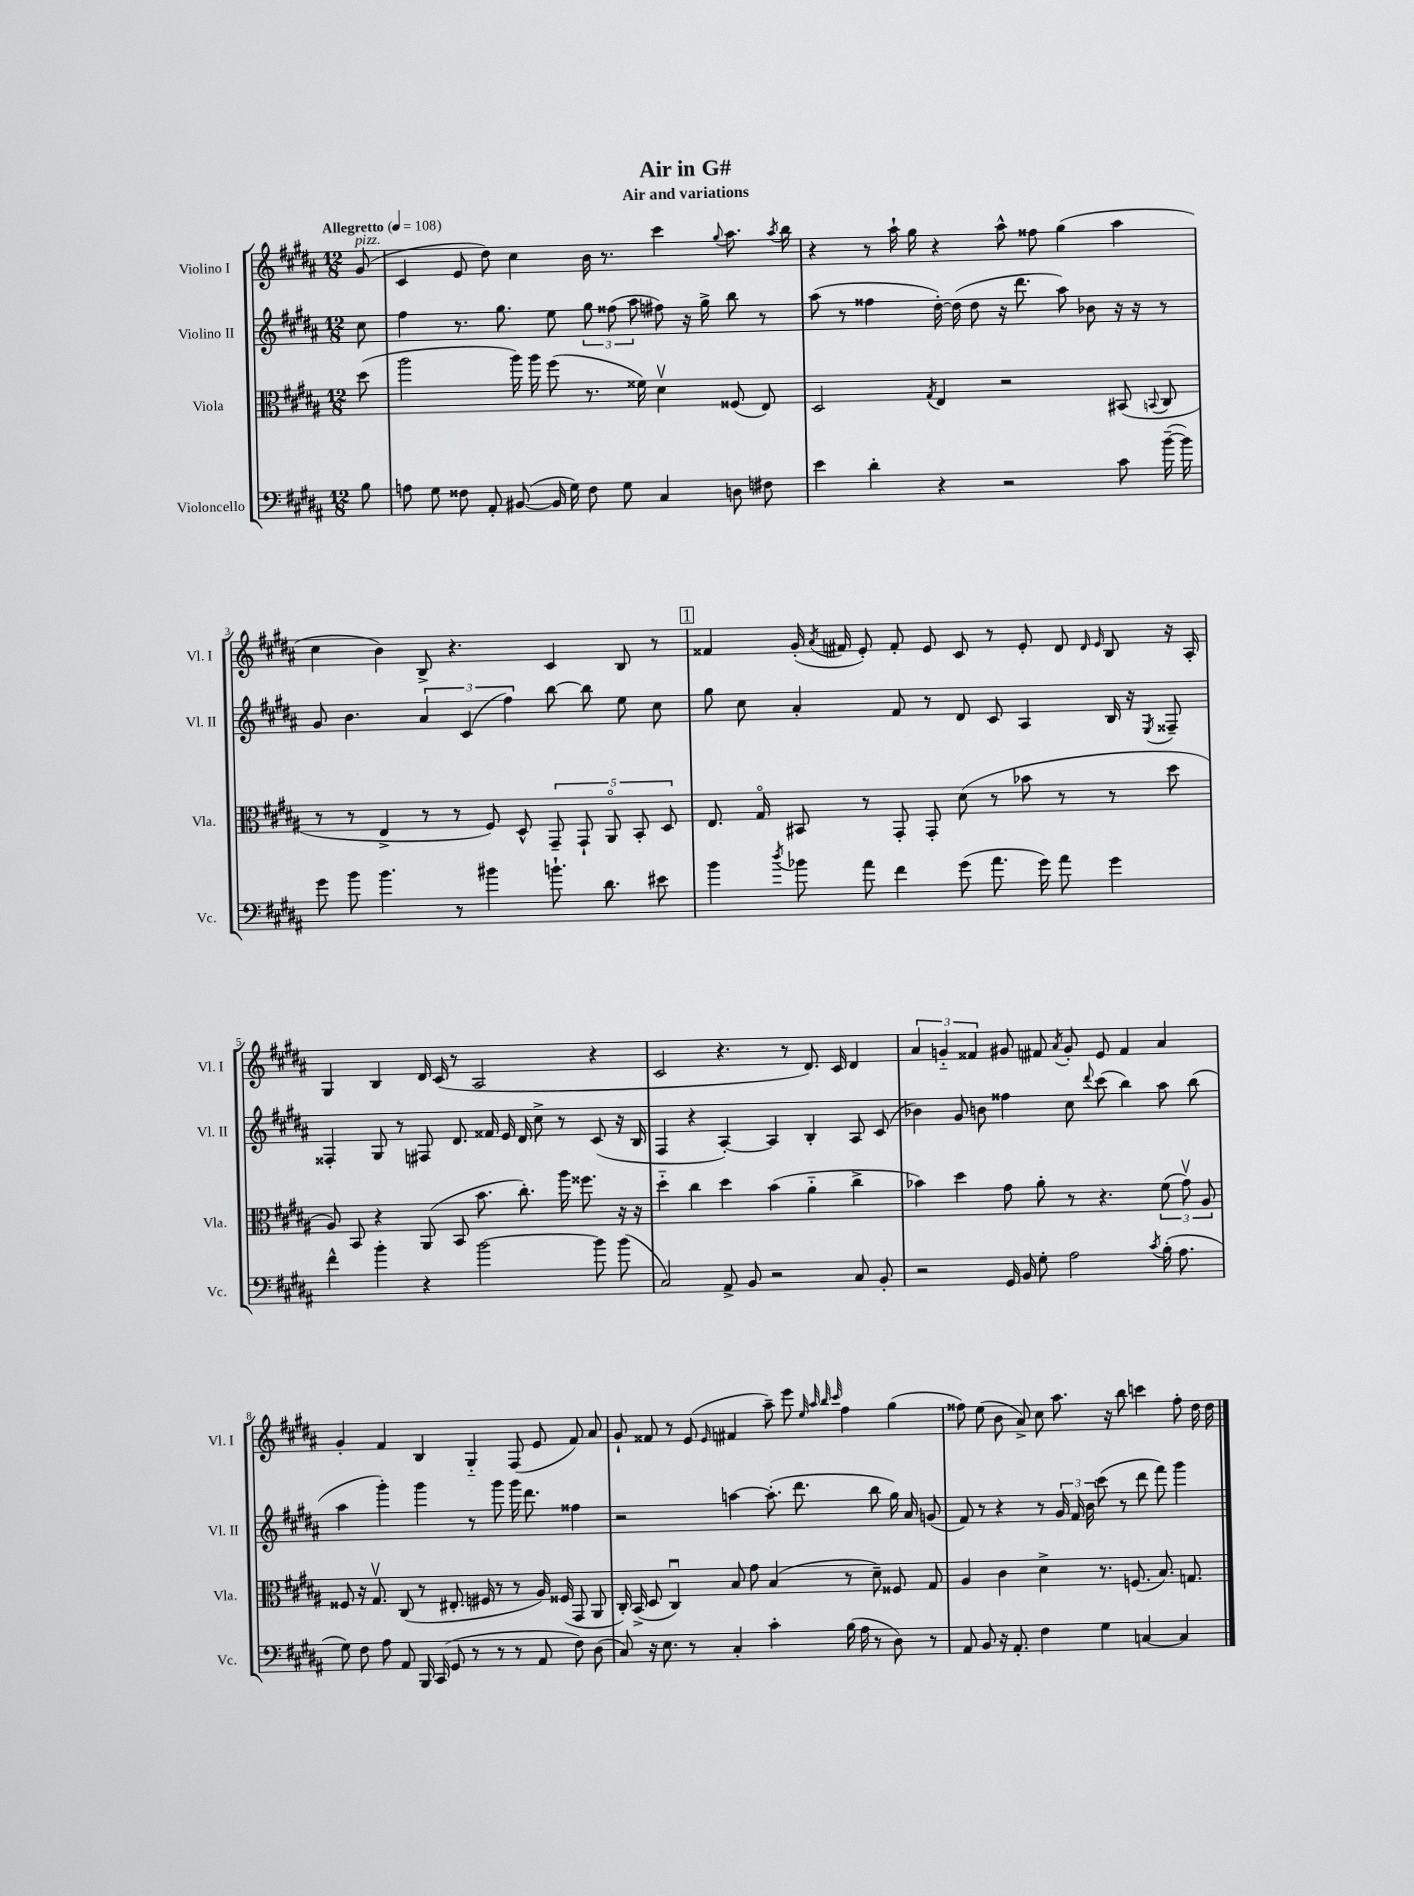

**kern	**kern	**kern	**kern
*staff4	*staff3	*staff2	*staff1
*clefF4	*clefC3	*clefG2	*clefG2
*k[f#c#g#d#a#]	*k[f#c#g#d#a#]	*k[f#c#g#d#a#]	*k[f#c#g#d#a#]
*M12/8	*M12/8	*M12/8	*M12/8
*MM108	*MM108	*MM108	*MM108
8B	(8dd#	8cc#	(8g#
=	=	=	=
8A	2aa#	4ff#	4c#
8G#	.	.	.
8F##	.	8.r	8e
8AA#'	.	.	8dd#)
.	.	8.gg#	.
([8BB#	16aa#)	.	4cc#
.	16aa#	.	.
16BB#]	(8ff#	8ee	.
16G#)	.	.	.
8F##	8.r	12gg#	16b
.	.	.	8.r
.	.	(12ff##	.
8G#	.	.	.
.	.	12aa#	.
.	16f##)	.	.
4C#	4d#v	8ff#)	4ccc#
.	.	16r	.
.	.	16gg#^	.
.	.	.	8qqgg#
8D	(8F##	8bb	8.aa#
8F#	8E)	8r	.
.	.	.	8qaa#
.	.	.	16bb
=	=	=	=
4e	2D#	(8aa#	4r
.	.	8r	.
4d#'	.	4ff##	8r
.	.	.	16aa#`
.	.	.	16gg#
.	8qG#	.	.
4r	4E	[16dd#')	4r
.	.	(16dd#]	.
.	.	8dd#	.
2r	2r	16r	8aa#^^
.	.	8.ddd#	.
.	.	.	8ff##
.	.	8aa#)	(4gg#
.	.	8b-	.
8c#	(8BB#	16r	4aa#
.	.	16r	.
.	8qqBB	.	.
([16b~	8C#	8r	.
16b])	.	.	.
=	=	=	=
8g#	8r	8g#	4cc#
8b	8r	4.b	.
4.b	4E^	.	4b)
.	8r	6a#	8B^
8r	8r	.	4.r
.	.	(6c#	.
4b#	8F#)	.	.
.	.	6ff#)	.
.	8D#^^	.	.
8.b`	10GG#~	[8bb	4c#
.	10GG#`	.	.
.	.	8bb]	.
8.d#	.	.	.
.	10AA#o	.	.
.	.	8ee	8B
.	10BB'	.	.
8e#	.	8cc#	8r
.	10D#	.	.
=	=	=	=
4b	8.E	8gg#	4f##
.	.	8cc#	.
.	16G#o	.	.
8qdd#	.	.	.
8b-	8BB#	4a#'	(16g#'
.	.	.	8qa#
.	.	.	16f#
8a#	8r	.	8e')
4f#	8GG#'	8f#	8f#'
.	8GG#'	8r	8e
(8g#	(8d#	8d#	8c#
8.a#	8r	8c#	8r
.	8b-	4A#	8e'
16g#)	.	.	.
8a#	8r	.	8d#
.	.	.	16qqd#
.	.	.	16qqe
4g#	8r	16B	8B
.	.	16r	.
.	.	8qE	.
.	8dd#	8F##~	16r
.	.	.	16A#'
=	=	=	=
4f#^^	8A#)	4F##'	4G#
.	8BB	.	.
4b'	4r	8G#	4B
.	.	8r	.
4r	(8AA#	8F#	16d#
.	.	.	(16c#
.	8BB	8.d#	8r
[2b	8.b	.	2A#
.	.	16f##	.
.	.	16e	.
.	8.cc#')	16d#	.
.	.	8cc#^	.
.	16aa#	8r	.
.	8.ff##	.	.
8b]	.	(8c#	4r
(8b	16r	16r	.
.	16r	16B	.
=	=	=	=
2C#)	4dd#'~	4F#	2c#
.	4cc#	4r	.
8AA#^	4dd#	[4A#')	4.r
8BB	.	.	.
2r	(4b	4A#]	.
.	.	.	8r
.	4a#'~	4B'	8.d#)
.	.	.	16c#
8C#	4cc#^	8A#	4d#
8BB'	.	(8c#	.
=	=	=	=
2r	4b-)	4b-)	6a#
.	.	.	6g'~
.	4dd#	8g#	.
.	.	.	6f##
.	.	8b	.
16GG#	8g#	4ff##	8g#
16BB	.	.	.
8G#'	8a#'	.	8f#
.	.	.	8qa#
2A#	8r	8cc#	8g#'
.	.	8qqddd#	.
.	4.r	(8ccc#	8e
.	.	4bb)	4f#
8qc#	.	.	.
(16B'	(12f#	8aa#	4a#
8.A#	.	.	.
.	12g#v)	.	.
.	.	(8bb	.
.	12A#	.	.
=	=	=	=
8G#)	8F##	4aa#	4g#'
8F#	16r	.	.
.	8.G#v	.	.
8A#	.	4ggg#')	4f#
8AA#	(8C#	.	.
16BBB	8r	4ggg#	4B
(16CC#	.	.	.
8GG#	8.E#'	.	.
8r	.	8r	4G#'~
.	16F#	.	.
8r	8r	8ggg#	.
8r	8r	16ggg#	(8F#
.	.	8.ddd#	.
8AA#	16A#)	.	8e
.	(16F##	.	.
8F#)	8GG#	4ff##	8f#)
(8D#	8AA#	.	8a#
=	=	=	=
8C#)	16C#')	2r	8g#`
.	(16BB^	.	.
16r	8D#	.	8f##
8.E	.	.	.
.	4C#u)	.	8r
8r	.	.	(8e
.	.	.	16qqe
4C#'	8B	[4aa	4f#
.	8g#	.	.
4c#'	(4B	(8.aa']	8aa#~)
.	.	.	8eee
.	.	8.ddd#	.
.	.	.	32qqee
.	.	.	32qqaa#
.	.	.	32qqbb
.	.	.	32qqccc#
(16B	8r	.	4ff#
16A#	.	.	.
8r	8d#~)	8bb	.
8D#)	8F##	16gg#)	(4gg#
.	.	16a#	.
8r	8G#	(8g	.
=	=	=	=
8AA#	4A#	8f#)	8ff##)
8BB	.	8r	(8ee
16r	4c#	4r	8b
8.AA#'	.	.	.
.	.	.	8a#^)
4F#	4d#^	8r	8cc#
.	.	24g#	8.aa#
.	.	24f#	.
.	.	24b	.
4G#	8.r	(8ccc#	.
.	.	.	16r
.	.	8r	8bb
.	(8.F	.	.
[4C	.	8ddd#	4ccc
.	8.B)	8fff#)	.
4C]	.	4ggg#	8ff##'
.	8.G	.	.
.	.	.	16dd#
.	.	.	16dd#
==	==	==	==
*-	*-	*-	*-
